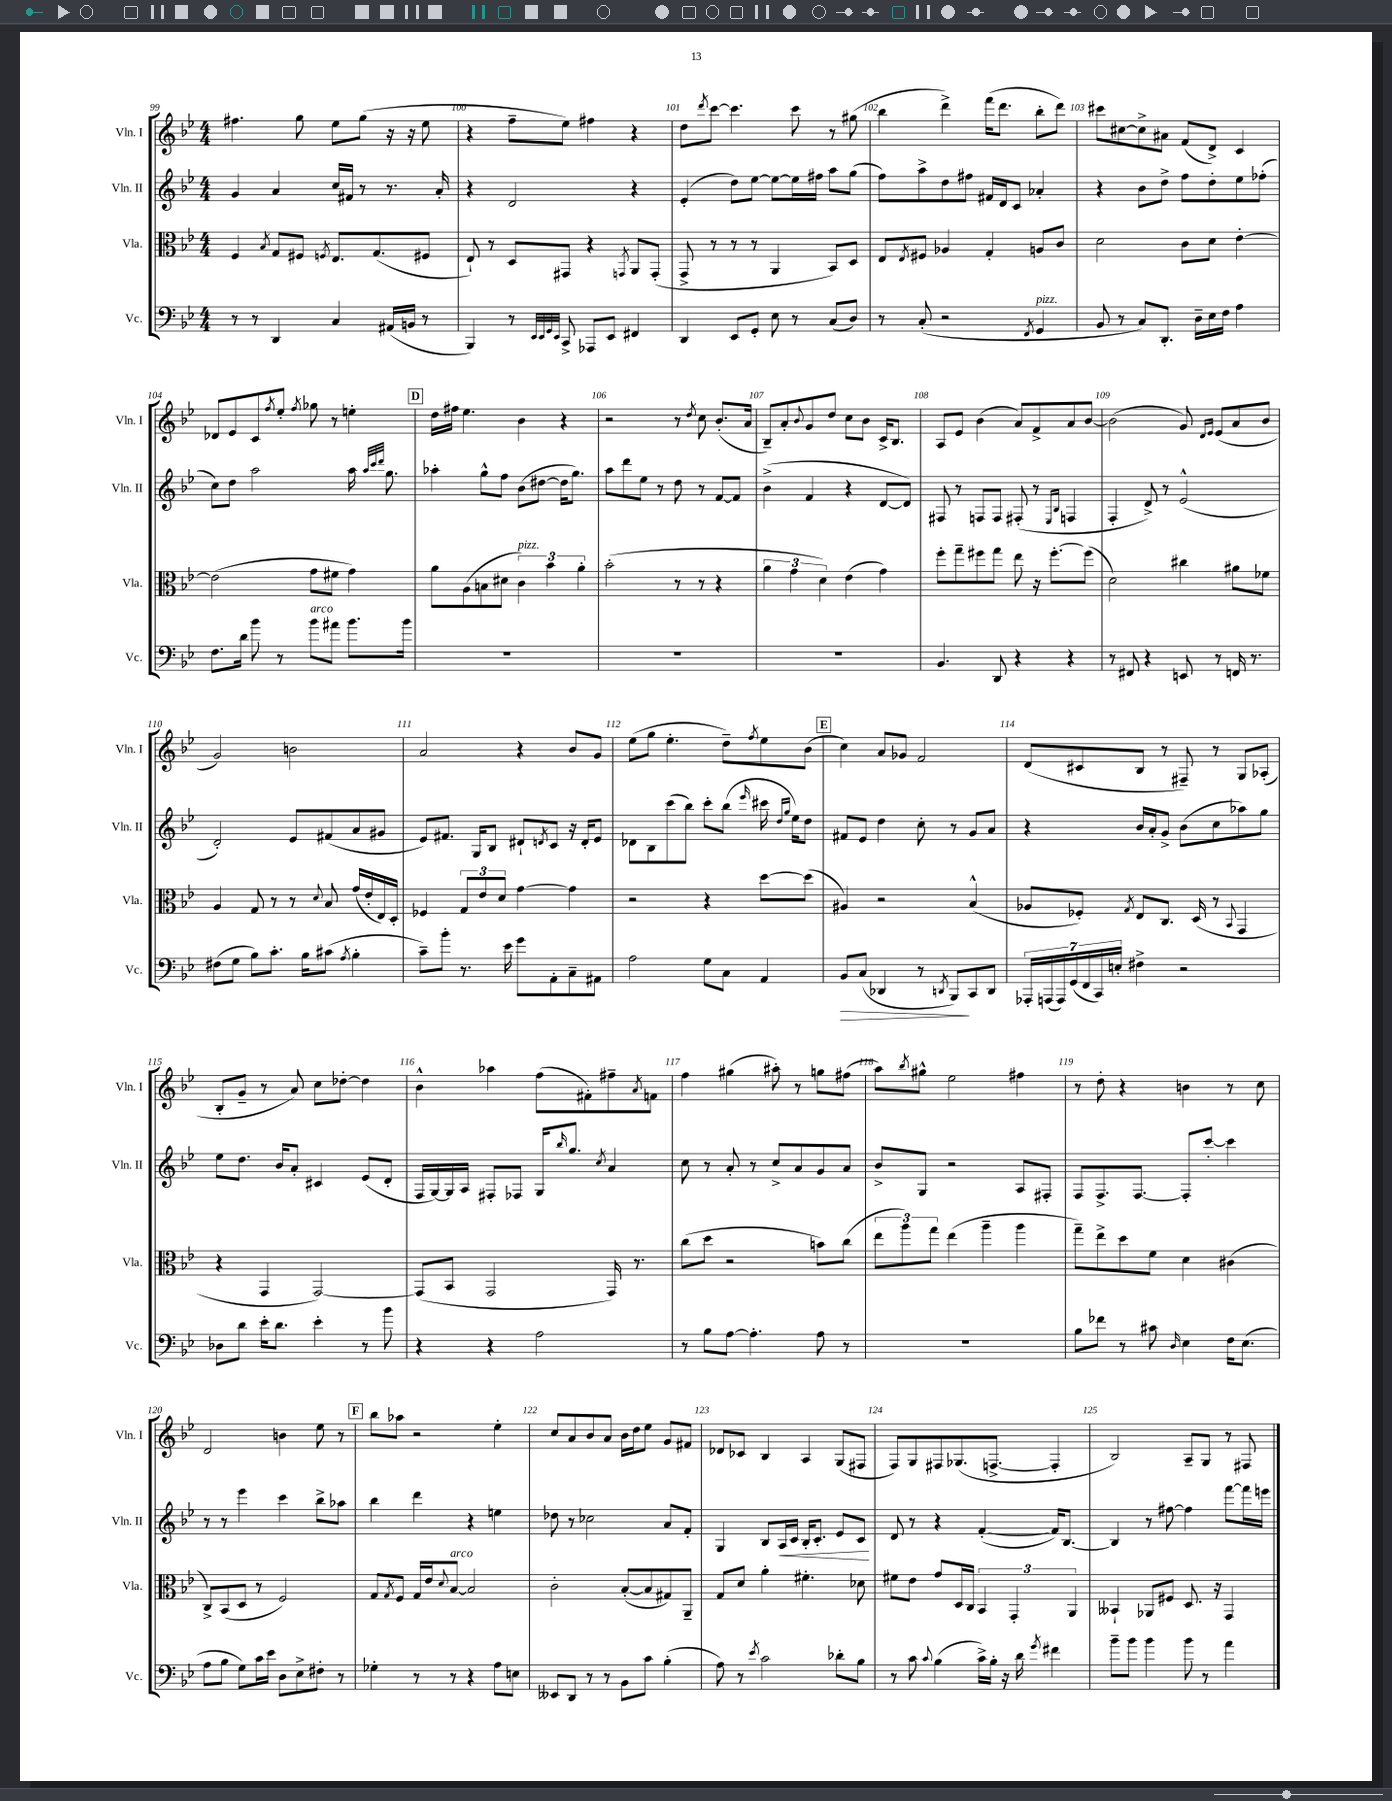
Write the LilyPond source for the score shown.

<<
\new StaffGroup <<
\new Staff = "s0" \with { instrumentName = "Vln. I" shortInstrumentName = "Vln. I" } {
    \clef treble \key bes \major \numericTimeSignature \time 4/4
    fis''4. g''8 ees''8 g''8( r16 r16 ees''8 |
    r4 f''8-- ees''8) fis''4 r4 |
    d''8 \acciaccatura { d'''8 } c'''8~ c'''4. c'''8 r8 gis''8( |
    bes''4 d'''4->) f'''16( d'''8. bes''8-. d'''8) |
    cis'''8 cis''8~ cis''8-> ais'8 f'8( d'8->) c'4 |
    des'8 ees'8 c'8 \acciaccatura { f''8 } ees''8-. \acciaccatura { f''8 } ges''8 r8 e''4-. |
    \mark \markup { \box "D" } d''16 fis''16 ees''4. bes'4 r4 |
    r2 r8 \acciaccatura { d''8 } c''8 bes'8.-.( a'16 |
    bes8--) a'8-. \appoggiatura { bes'8 } g'8 d''8 c''8 bes'8 c'16-> bes8. |
    a8 ees'8 bes'4( a'8) f'8-> a'8 bes'8~ |
    bes'2( g'8) \grace { d'16 ees'16 } ees'8( a'8 bes'8 |
    g'2) b'2 |
    a'2 r4 bes'8 g'8 |
    ees''8( g''8 ees''4.-. d''8--) \acciaccatura { f''8 } ees''8 bes'8( |
    \mark \markup { \box "E" } c''4) a'8 ges'8 f'2 |
    d'8( cis'8 bes8 r8 fis8--) r8 g8 aes8-.( |
    bes8-. g'8-- r8 a'8) c''8 des''8~-. des''4 |
    bes'4-^ aes''4 f''8( fis'8-.) fis''8-- \acciaccatura { a'8 } f'8 |
    f''4 gis''4( ais''8-.) r8 g''8 fis''8( |
    a''8) \acciaccatura { bes''8 } gis''8-^ ees''2 fis''4 |
    r8 d''8-. r4 b'4 r8 c''8 |
    d'2 b'4 ees''8 r8 |
    \mark \markup { \box "F" } bes''8 aes''8 r2 ees''4-. |
    c''8 a'8 bes'8 a'8 bes'16 d''16 ees''8 g'8 fis'8 |
    des'8 ces'8 bes4 a4 g8( fis8 |
    f8) g8 fis8 ges8.( f8.~-> f4-. |
    bes2) a8-- g8 r8 fis8 \bar "|." |
}
\new Staff = "s1" \with { instrumentName = "Vln. II" shortInstrumentName = "Vln. II" } {
    \clef treble \key bes \major \numericTimeSignature \time 4/4
    g'4 a'4 c''16 fis'16 r8 r8. a'16-. |
    r4 d'2 r4 |
    ees'4-.( d''8) ees''8~ ees''8~ ees''16 fis''16 a''8 g''8( |
    f''8) a''8-> d''8 fis''8 fis'16 d'16 c'8 aes'4-. |
    r4 bes'8 d''8-> f''8 d''8-. ees''8 fes''8-.( |
    c''8) d''8 a''2 a''16 \grace { a''32 c'''32 d'''32 } g''8. |
    \mark \markup { \box "D" } aes''4-. g''8-^ f''8 bes'8( dis''8~ dis''16 g''8.) |
    a''8 d'''8 ees''8 r8 d''8 r8 f'8~ f'8 |
    bes'4->( f'4 r4 d'8~ d'8) |
    fis8 r8 f8 f8 fis8-.( r8 \grace { ees16 bes16 } f4 |
    f4-. d'8->) r8 ees'2-^( |
    d'2-.) ees'8 fis'8( a'8 gis'8 |
    ees'8) fis'8. g16 bes8 dis'8-! \acciaccatura { d'8 } c'8 r16 d'16-. ees'8 |
    des'8 bes8 c'''8( bes''8) c'''8-. bes''8( \grace { ees'''16 } cis'''16 \grace { d''16 g''16 } ees''16) d''8 |
    \mark \markup { \box "E" } fis'8 ees'8 d''4 c''8-. r8 g'8 a'8 |
    r4 bes'16 a'16-. g'8-> bes'8( c''8 aes''8) g''8 |
    ees''8 d''8. bes'16 a'8-. cis'4 ees'8( d'8-. |
    f16 g16~) g16 a16 fis8-. fes8 g16 \grace { bes''16 } g''8. \acciaccatura { c''8 } a'4 |
    c''8 r8 a'8-. r8 c''8-> a'8 g'8 a'8 |
    bes'8-> g8 r2 a8 fis8-. |
    f8 f8.-> f8.~ f8-. c'''8~-. c'''4 |
    r8 r8 ees'''4 c'''4 bes''8-> aes''8 |
    \mark \markup { \box "F" } bes''4 d'''4 r4 e''4 |
    des''8 r8 ces''2 a'8 f'8-. |
    g4 bes8 a16\< c'16 bes16-. c'8.-. ees'8 c'8\! |
    d'8 r8 r4 f'4~-.( f'16) bes8.~ |
    bes4 r8 fis''8~ fis''4 f'''8~ f'''16 e'''16 \bar "|." |
}
\new Staff = "s2" \with { instrumentName = "Vla." shortInstrumentName = "Vla." } {
    \clef alto \key bes \major \numericTimeSignature \time 4/4
    f4 \acciaccatura { bes8 } g8 fis8 \acciaccatura { f8 } ees8. g8.( fis8 |
    ees8-!) r8 d8 gis,8 r4 \acciaccatura { g,8 } a,8 g,8-.( |
    g,8-> r8 r8 r8 a,4 bes,8) d8 |
    ees8 \acciaccatura { ees8 } fis8 aes4 g4-. a8 c'8 |
    d'2 c'8 d'8 ees'4~-. |
    ees'2( g'8 fis'8 g'4) |
    \mark \markup { \box "D" } a'8 a8( b8 dis'8 \tuplet 3/2 { c'4^\markup { \italic "pizz." }) bes'4 a'4-. } |
    bes'2-.( r8 r8 r4 |
    \tuplet 3/2 { a'4 g'4 d'4) } ees'4( g'4) |
    f''8-. g''8-- fis''8 g''8 ees''8 r16 fis''8.~-. fis''8( |
    d'2) cis''4 ais'8 fes'8 |
    a4 g8 r8 r8 \appoggiatura { d'8 } bes8 g'16( ees'16-. ees16) d16-. |
    fes4 \tuplet 3/2 { g8 ees'8 d'8 } g'4~ g'4 |
    r2 r4 d''8~ d''8( |
    \mark \markup { \box "E" } ais4) r2 bes4-^( |
    aes8 fes8-.) \acciaccatura { g8 } ees8 c8. d16( r8 \appoggiatura { bes,8 } g,4 |
    r4 g,4 g,2~) |
    g,8( bes,8 g,2 g,16) r8. |
    c''8( d''8 r2 b'8) c''8( |
    \tuplet 3/2 { ees''8 a''8) g''8 } ees''4( a''4-- a''4 |
    g''8--) ees''8-> d''8 f'8 d'4 cis'4( |
    c8->) bes,8( d8 r8 f2) |
    \mark \markup { \box "F" } g8 \acciaccatura { g8 } f8 g16 ees'16 \appoggiatura { d'8 } bes8~^\markup { \italic "arco" } bes2 |
    c'2-. bes8~-.( bes8 gis8) a,8-- |
    g8 d'8 a'4-. fis'4.-. des'8 |
    fis'8 ees'8 g'8 d16 c16 \tuplet 3/2 { bes,4 g,4-. a,4 } |
    beses,4-! aes,8 fis8 d8. r16 g,4 \bar "|." |
}
\new Staff = "s3" \with { instrumentName = "Vc." shortInstrumentName = "Vc." } {
    \clef bass \key bes \major \numericTimeSignature \time 4/4
    r8 r8 d,4 c4 ais,16( b,16 r8 |
    bes,,4) r8 \grace { ees,32 ees,32 g,32 ees,32 } c,8-> aes,,8 ees,8 fis,4 |
    d,4 ees,8 g,8-. ees8 r8 c8( d8) |
    r8 c8-.( r2 \acciaccatura { f,8 } g,4^\markup { \italic "pizz." } |
    bes,8 r8 c8) d,8.-. d16-- ees16 f16 a4 |
    f8. d'16 bes'8 r8 bes'8^\markup { \italic "arco" } ais'8 bes'8. bes'16 |
    \mark \markup { \box "D" } R1 |
    R1 |
    R1 |
    bes,4. d,8 r4 r4 |
    r8 fis,8 r4 e,8 r8 f,16 r8. |
    fis8( g8 bes8) c'8.-. bes16 cis'8( \acciaccatura { a8 } bes4-. |
    c'8--) bes'8-. r8. ees'16 g'8 a,8-. c8-- ais,8 |
    a2 g8 c8 a,4 |
    \mark \markup { \box "E" } bes,8\> c8( des,4 r8 \acciaccatura { d,8 } bes,,8\!) c,8 d,8 |
    \tuplet 7/4 { aes,,16-. a,,16( a,,16) g,16( f,16 c,16) e16-. } fis4-> r2 |
    des8 d'8 ees'16-. d'8. ees'4-. r8 bes'8 |
    r4 r4 a2 |
    r8 bes8 a8~ a4.-. a8 r8 |
    R1 |
    bes8 fes'8 r8 cis'8 \grace { d16 } ees4 f16 ees8.( |
    a8 bes8 g8) c'16 ees'16 d8 ees8-> fis8-. r8 |
    \mark \markup { \box "F" } ges4-. r8 r8 r4 a8 e8 |
    eeses,8 d,8 r8 r8 bes,8 c'8 bes4-.( |
    a8) r8 \acciaccatura { ees'8 } c'2 des'8-. bes8 |
    r8 c'8 \appoggiatura { c'8 } bes4( c'16->) bes16-. r16 d'16 \acciaccatura { g'8 } fis'4 |
    bes'8-- bes'8 bes'4 bes'8 r8 a'4 \bar "|." |
}
>>
>>
\layout { \context { \Score currentBarNumber = #99 \override BarNumber.break-visibility = ##(#f #t #t) barNumberVisibility = #all-bar-numbers-visible } }
